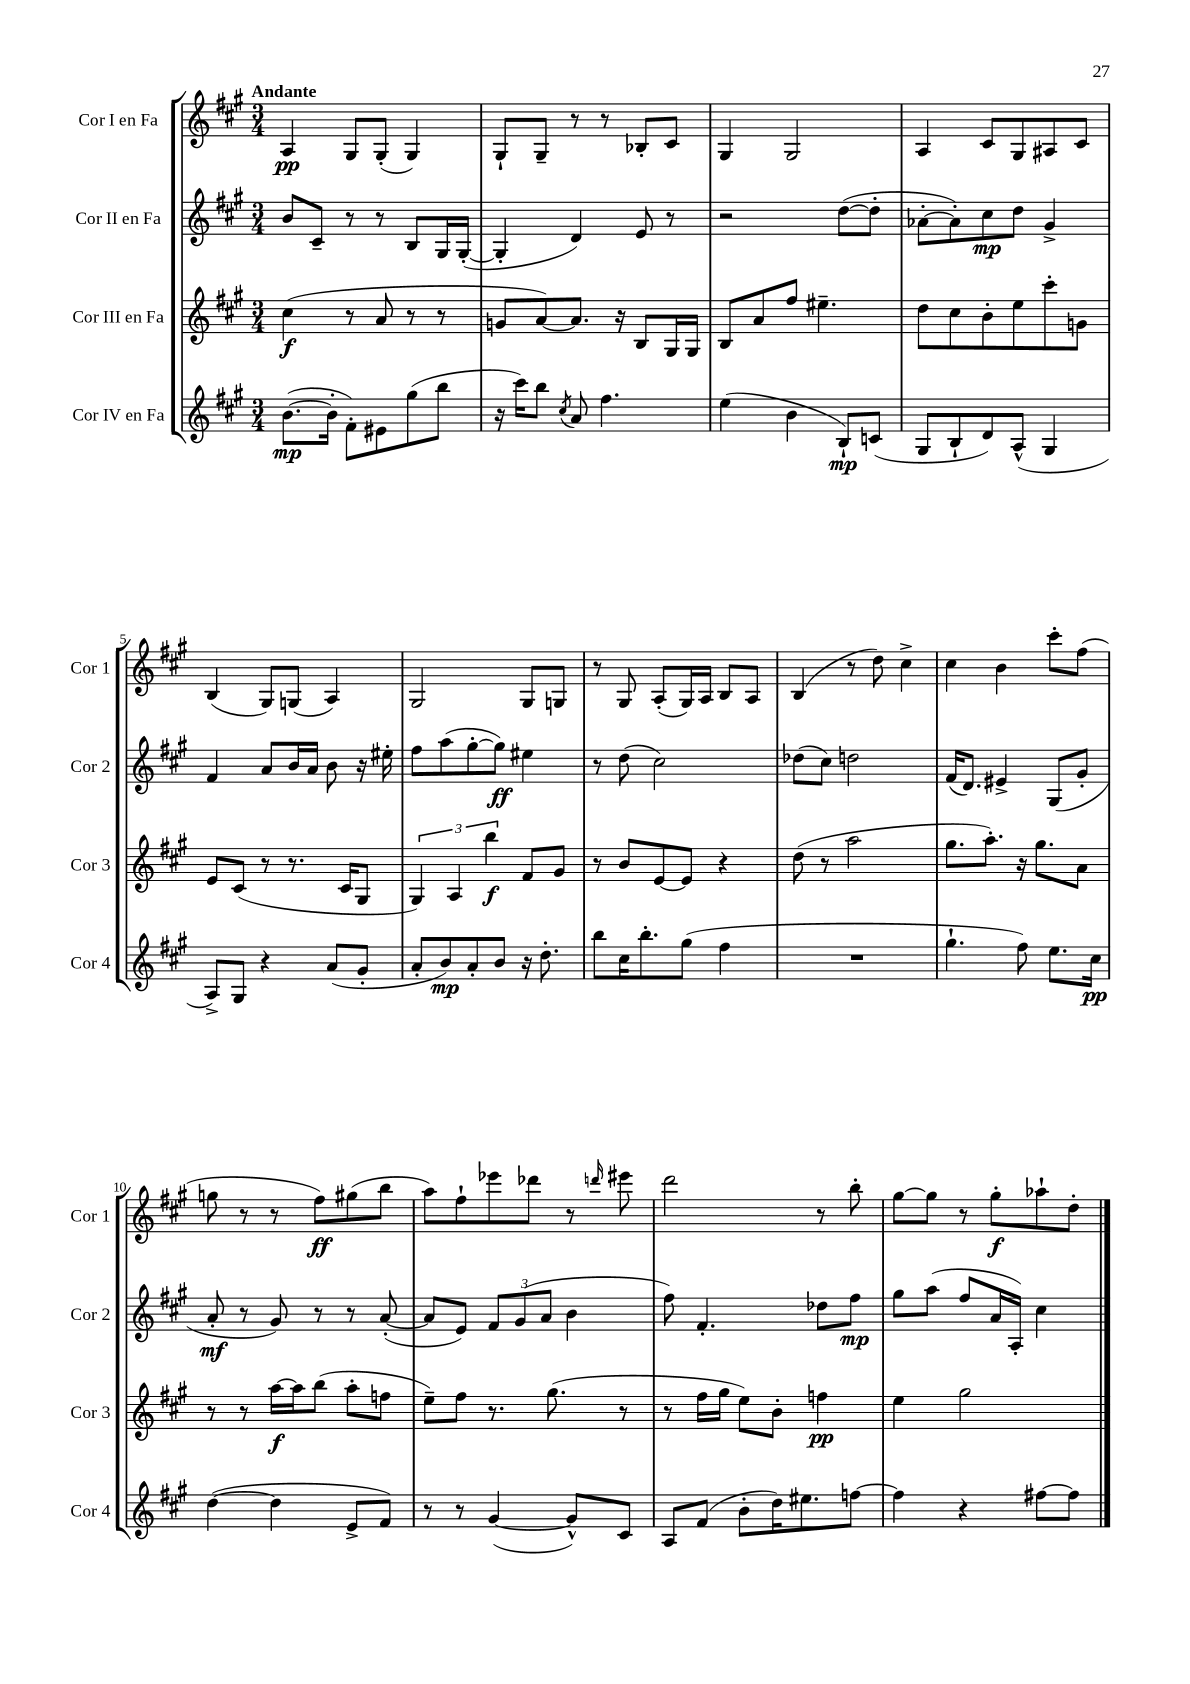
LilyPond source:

<<
\new StaffGroup <<
\new Staff = "s0" \with { instrumentName = "Cor I en Fa" shortInstrumentName = "Cor 1" } {
    \clef treble \key a \major \numericTimeSignature \time 3/4 \tempo "Andante"
    a4\pp gis8 gis8-.( gis4) |
    gis8-! gis8-- r8 r8 bes8-. cis'8 |
    gis4 gis2 |
    a4 cis'8 gis8 ais8 cis'8 |
    b4( gis8) g8( a4) |
    gis2 gis8 g8 |
    r8 gis8 a8-.( gis16) a16 b8 a8 |
    b4( r8 d''8) cis''4-> |
    cis''4 b'4 cis'''8-. fis''8( |
    g''8 r8 r8 fis''8\ff) gis''8( b''8 |
    a''8) fis''8-! ees'''8 des'''8 r8 \grace { d'''16 } eis'''8 |
    d'''2 r8 b''8-. |
    gis''8~ gis''8 r8 gis''8-.\f aes''8-! d''8-. \bar "|." |
}
\new Staff = "s1" \with { instrumentName = "Cor II en Fa" shortInstrumentName = "Cor 2" } {
    \clef treble \key a \major \numericTimeSignature \time 3/4
    b'8 cis'8-- r8 r8 b8 gis16 gis16~-.( |
    gis4-. d'4) e'8 r8 |
    r2 d''8~( d''8-. |
    aes'8~-. aes'8-.) cis''8\mp d''8 gis'4-> |
    fis'4 a'8 b'16 a'16 b'8 r16 eis''16-. |
    fis''8 a''8( gis''8~-. gis''8\ff) eis''4 |
    r8 d''8( cis''2) |
    des''8( cis''8) d''2 |
    fis'16( d'8.) eis'4-> gis8( gis'8-. |
    a'8-.\mf r8 gis'8) r8 r8 a'8~-.( |
    a'8 e'8) \tuplet 3/2 { fis'8 gis'8( a'8 } b'4 |
    fis''8) fis'4.-. des''8 fis''8\mp |
    gis''8 a''8( fis''8 a'16 a16-.) cis''4 \bar "|." |
}
\new Staff = "s2" \with { instrumentName = "Cor III en Fa" shortInstrumentName = "Cor 3" } {
    \clef treble \key a \major \numericTimeSignature \time 3/4
    cis''4\f( r8 a'8 r8 r8 |
    g'8 a'8~) a'8. r16 b8 gis16 gis16 |
    b8 a'8 fis''8 eis''4.-- |
    d''8 cis''8 b'8-. e''8 cis'''8-. g'8 |
    e'8 cis'8( r8 r8. cis'16 gis8 |
    \tuplet 3/2 { gis4) a4 b''4\f } fis'8 gis'8 |
    r8 b'8 e'8~ e'8 r4 |
    d''8( r8 a''2 |
    gis''8. a''8.-.) r16 gis''8. a'8 |
    r8 r8 a''16~\f a''16 b''8( a''8-. f''8 |
    e''8--) fis''8 r8. gis''8.( r8 |
    r8 fis''16 gis''16 e''8) b'8-. f''4\pp |
    e''4 gis''2 \bar "|." |
}
\new Staff = "s3" \with { instrumentName = "Cor IV en Fa" shortInstrumentName = "Cor 4" } {
    \clef treble \key a \major \numericTimeSignature \time 3/4
    b'8.~\mp( b'16-. fis'8-.) eis'8 gis''8( b''8 |
    r16 cis'''16) b''8 \acciaccatura { cis''8 } a'8 fis''4. |
    e''4( b'4 b8-!\mp) c'8( |
    gis8 b8-! d'8) a8-^( gis4 |
    a8->) gis8 r4 a'8( gis'8-. |
    a'8-. b'8\mp) a'8-. b'8 r16 d''8.-. |
    b''8 cis''16 b''8.-. gis''8( fis''4 |
    R2. |
    gis''4.-! fis''8) e''8. cis''16\pp |
    d''4~( d''4 e'8-> fis'8) |
    r8 r8 gis'4~( gis'8-^) cis'8 |
    a8 fis'8( b'8-. d''16) eis''8. f''8~ |
    f''4 r4 fis''8~ fis''8 \bar "|." |
}
>>
>>
